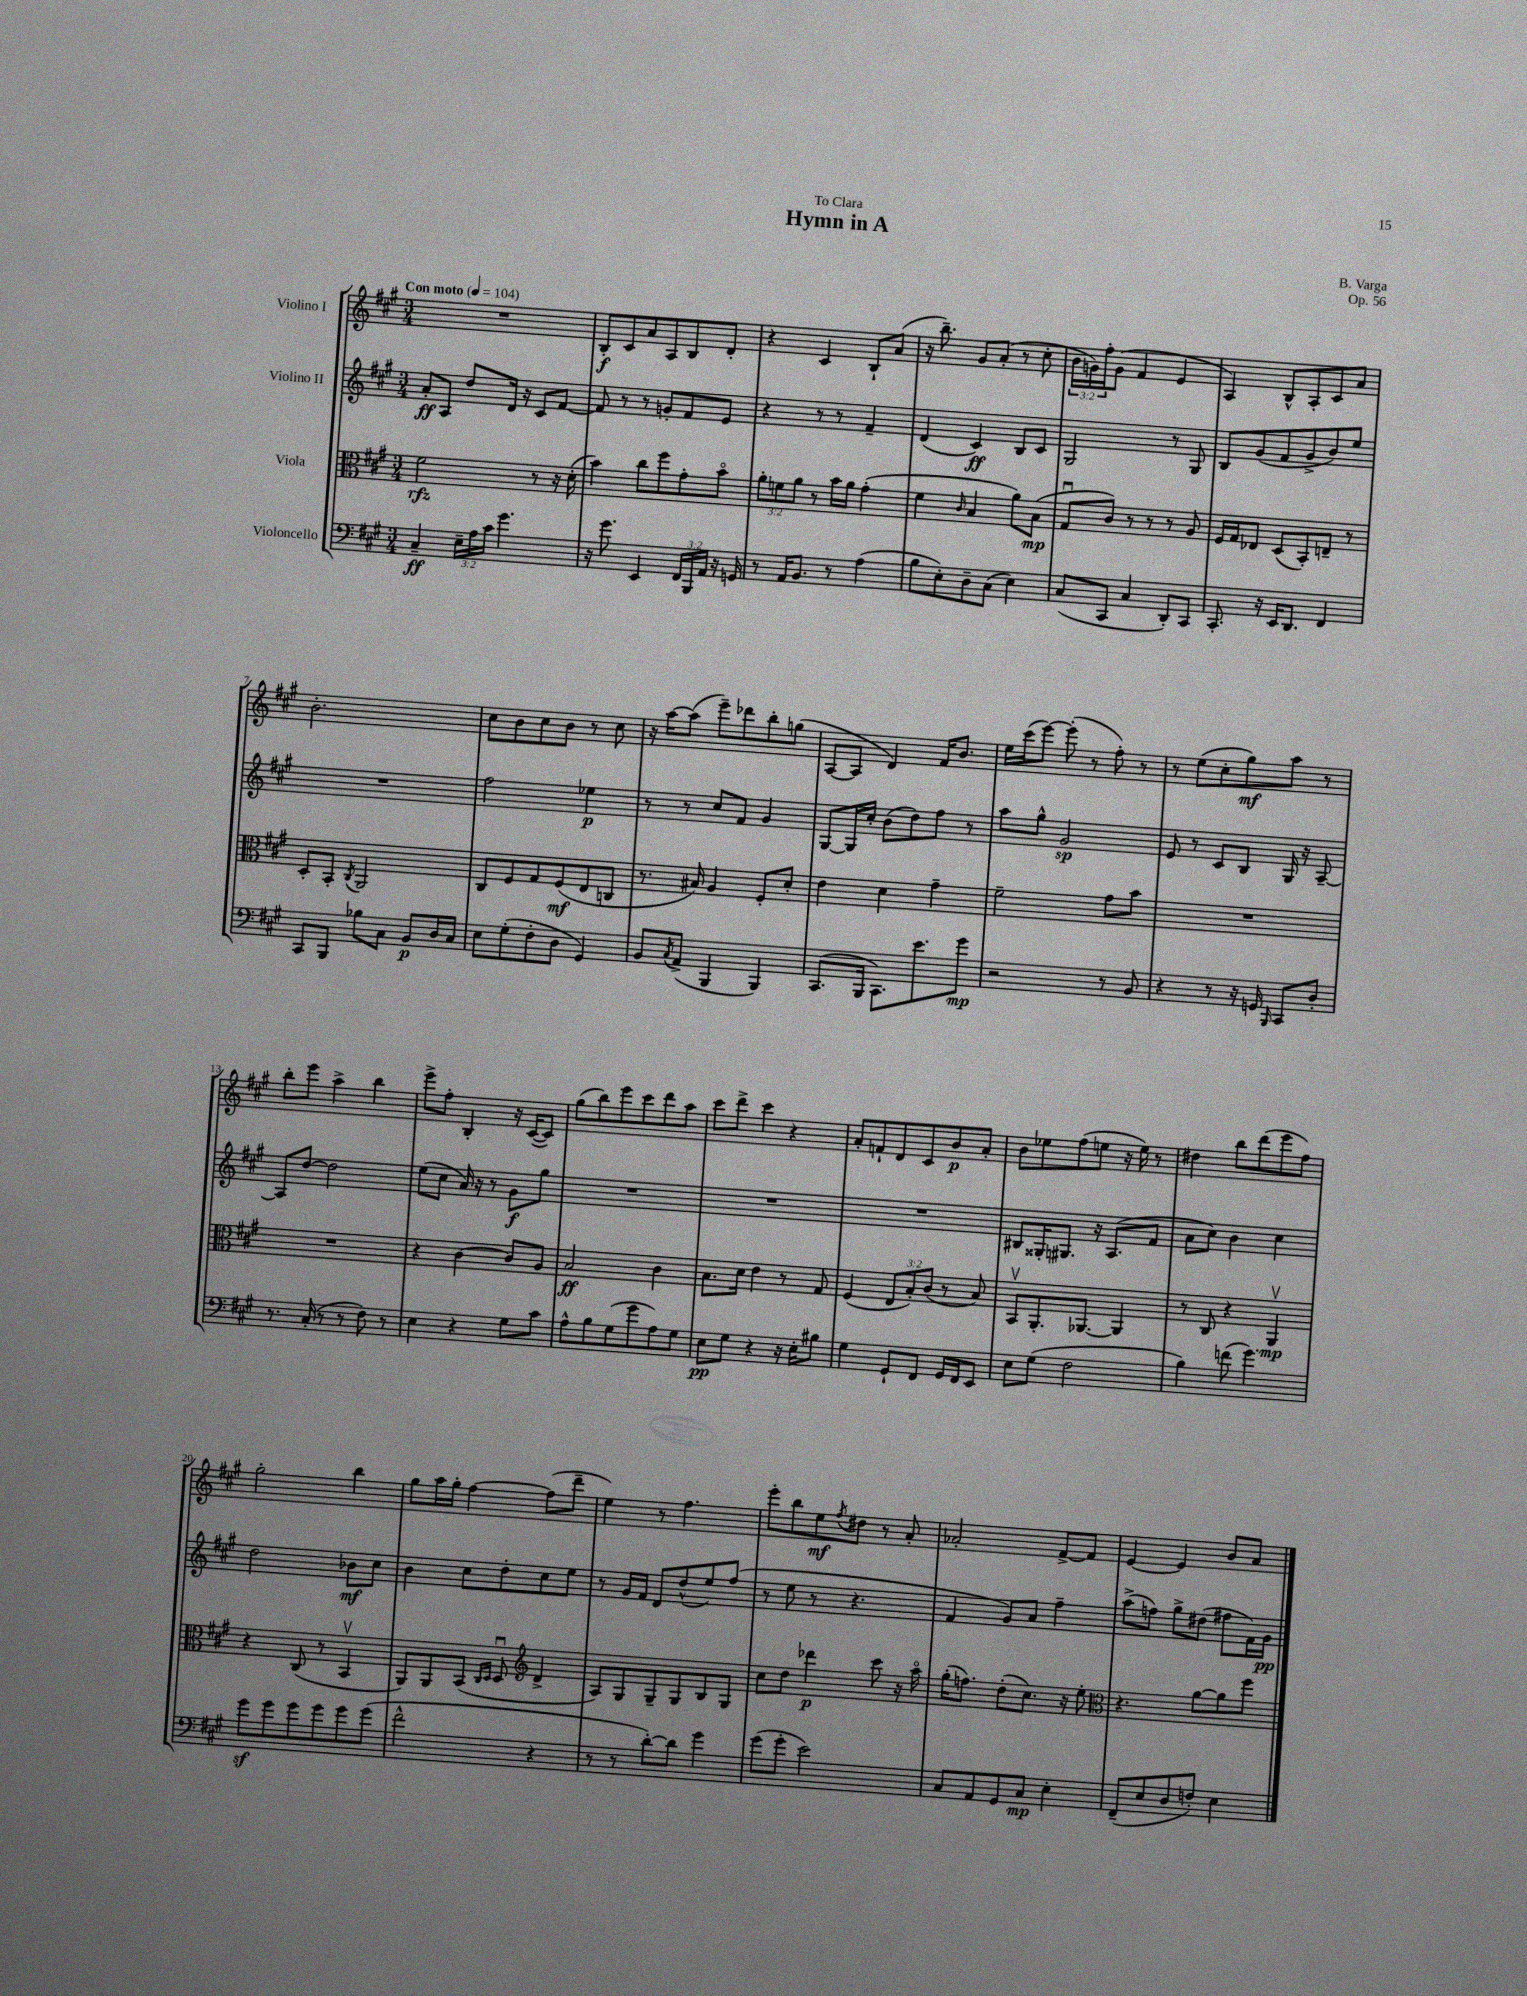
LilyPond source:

\header { title = "Hymn in A" composer = "B. Varga" dedication = "To Clara" opus = "Op. 56" }
<<
\new StaffGroup <<
\new Staff = "s0" \with { instrumentName = "Violino I" } {
    \clef treble \key a \major \numericTimeSignature \time 3/4 \override Staff.TupletNumber.text = #tuplet-number::calc-fraction-text \tempo "Con moto" 4 = 104
    R2. |
    b8-.\f cis'8 a'8 a8 b8 d'8-. |
    r4 cis'4 b8-! a'8( |
    r16 b''8.--) gis'8 a'8-.( r8 cis''8-. |
    \tuplet 3/2 { b'16 g'16) fis''16-. } g'8( fis'4 e'4 |
    a4) b8-^ a8-. cis'8 a'8 |
    b'2.-. |
    cis''8 b'8 cis''8 b'8 r8 cis''8 |
    r16 a''16~ a''8( e'''8--) des'''8 b''8-. g''8( |
    a8~ a8 d'4) fis'16 b'8. |
    e''16 cis'''16( e'''8~) e'''8-.( r8 fis''8-.) r8 |
    r8 e''8( cis''8-. gis''8\mf) a''8 r8 |
    b''8-. e'''8 a''4-> b''4 |
    e'''8-> fis''8-. b4-. r16 cis'16~( cis'8) |
    gis''8( b''8) e'''8 cis'''8 d'''8 a''8 |
    cis'''8 d'''8-> cis'''4 r4 |
    a'8-. f'8-! d'8 cis'8 b'8\p a'8-. |
    b'8 ees''8 fis''8( e''8 r16 e''16) r8 |
    dis''4 b''8 d'''8( e'''8 fis''8) |
    gis''2-. b''4 |
    gis''8 a''16 gis''16-. fis''4~ fis''8( d'''8-- |
    e''4) r8 fis''4. |
    e'''8-. b''8 e''8\mf \acciaccatura { fis''8 } dis''8 r8 a'8-. |
    aes'2-. fis'8~-> fis'8 |
    e'4~ e'4 b'8 a'8 \bar "|." |
}
\new Staff = "s1" \with { instrumentName = "Violino II" } {
    \clef treble \key a \major \numericTimeSignature \time 3/4
    a'8-.\ff a8 d''8 d'16 r16 cis'8 fis'8~ |
    fis'8 r8 r8 g'8-. fis'8 e'8 |
    r4 r8 r8 fis'4-- |
    d'4( cis'4\ff) b8 cis'8 |
    gis2 r8 gis8 |
    b8 gis'8( fis'8 gis'8-> b'8) e''8 |
    R2. |
    fis''2 ees''4\p |
    r8 r8 cis''8 fis'8 gis'4 |
    gis8~ gis16 cis''16-. b'8( d''8) fis''8 r8 |
    a''8 gis''8-^ gis'2\sp |
    e'8 r8 cis'8 b8 gis16 r16 a8~-- |
    a8 d''8~ d''2 |
    e''8( cis''8 a'16) r16 r8 gis'8\f gis''8 |
    R2. |
    R2. |
    R2. |
    bis8 gisis16-. gis8. r16 a8.( fis'8 |
    a'8 cis''8) b'4 cis''4 |
    d''2 bes'8\mf cis''8 |
    b'4 cis''8 d''8-. cis''8 e''8 |
    r8 gis'16 fis'16 d'8 d''8-^( e''8) fis''8( |
    r8 e''8 r8 r4. |
    fis'4 gis'8) a'8 fis''4-- |
    a''8->( f''8) gis''8-> dis''8( fis''8 fis'16) gis'16\pp \bar "|." |
}
\new Staff = "s2" \with { instrumentName = "Viola" } {
    \clef alto \key a \major \numericTimeSignature \time 3/4 \override Staff.TupletNumber.text = #tuplet-number::calc-fraction-text
    fis'2\rfz r8 r16 d'16-.( |
    b'4) cis''8 fis''8 gis'8-. b'8\flageolet |
    \tuplet 3/2 { a'8-. f'8 a'8 } r8 b'16 a'16 gis'4-.( |
    fis'4 \grace { cis'16 } b4 a'8) b8\mp( |
    gis8\downbow cis'8) r8 r8 r8 a8 |
    fis16 gis16 ees8 d8( b,8-.) e8-- r8 |
    d8-. b,8-. \acciaccatura { cis8 } a,2 |
    cis8 fis8 gis8 fis8\mf( e8 c8 |
    r8. bis16) a4 fis8-. d'8-. |
    e'4 d'4 gis'4-- |
    fis'2-- gis'8 b'8 |
    R2. |
    R2. |
    r4 cis'4~ cis'8 a8 |
    b2\ff cis'4 |
    b8. d'16 e'4 r8 gis8 |
    fis4( \tuplet 3/2 { e8 b8-.) cis'8( } r8 b8) |
    b,8\upbow a,8.-. aes,8.~ aes,4 |
    r8 cis8 r4 a,4\upbow\mp |
    r4 cis8( r8 b,4\upbow |
    a,8) a,8 b,8( \grace { cis16 d16 } d8\downbow \clef treble d'4-> |
    a8) gis8 gis8-- gis8 b8 gis8 |
    cis''8 d''8 des'''4\p cis'''8 r16 a''16\flageolet |
    gis''16-.( f''8.) d''8-.( cis''8.) r16 e''8-. |
    \clef alto r4. a'8~ a'8 fis''8 \bar "|." |
}
\new Staff = "s3" \with { instrumentName = "Violoncello" } {
    \clef bass \key a \major \numericTimeSignature \time 3/4 \override Staff.TupletNumber.text = #tuplet-number::calc-fraction-text
    cis4--\ff \tuplet 3/2 { e16-- a16 cis'16 } gis'4. |
    r16 gis'8. e,4 \tuplet 3/2 { fis,16 b,,16 a,16 } r16 g,16 |
    r8 a,16 b,8. r8 a4( |
    b8 e8-.) d8-- cis8( e4) |
    cis8( cis,8 cis4 d,8-.) cis,8 |
    cis,8.-. r16 e,16 d,8. fis,4 |
    cis,8 b,,8 bes8 cis8 b,8\p d16 cis16 |
    e8 gis8-.( fis8-. d8 gis,4) |
    b,8 \acciaccatura { cis8 } a,8->( b,,4 b,,4) |
    cis,8.( b,,16 cis,8.) e'8. gis'8\mp |
    r2 r8 b,8 |
    r4 r8 r16 g,16 \grace { b,,16 } cis,8 d8-. |
    r8. cis16-.( r8 r8 fis8) r8 |
    e4 r4 gis8 cis'8 |
    a8-^ b8 gis8( gis'8 a8) gis8 |
    e8\pp gis8 r4 r16 e16-. bis8 |
    gis4 gis,8-! fis,8 gis,16 fis,16 e,8 |
    e8 gis8( fis2 |
    b4) f'8( gis'4.) |
    gis'8\sf gis'8 gis'8 gis'8 gis'8 gis'8( |
    fis'2-^ r4 |
    r8 r8 d'8~-.) d'8 gis'4 |
    gis'8( gis'8-. e'2) |
    cis8 a,8 gis,8 cis8\mp e4-. |
    fis,8--( e8 d8 f8-.) e4 \bar "|." |
}
>>
>>
